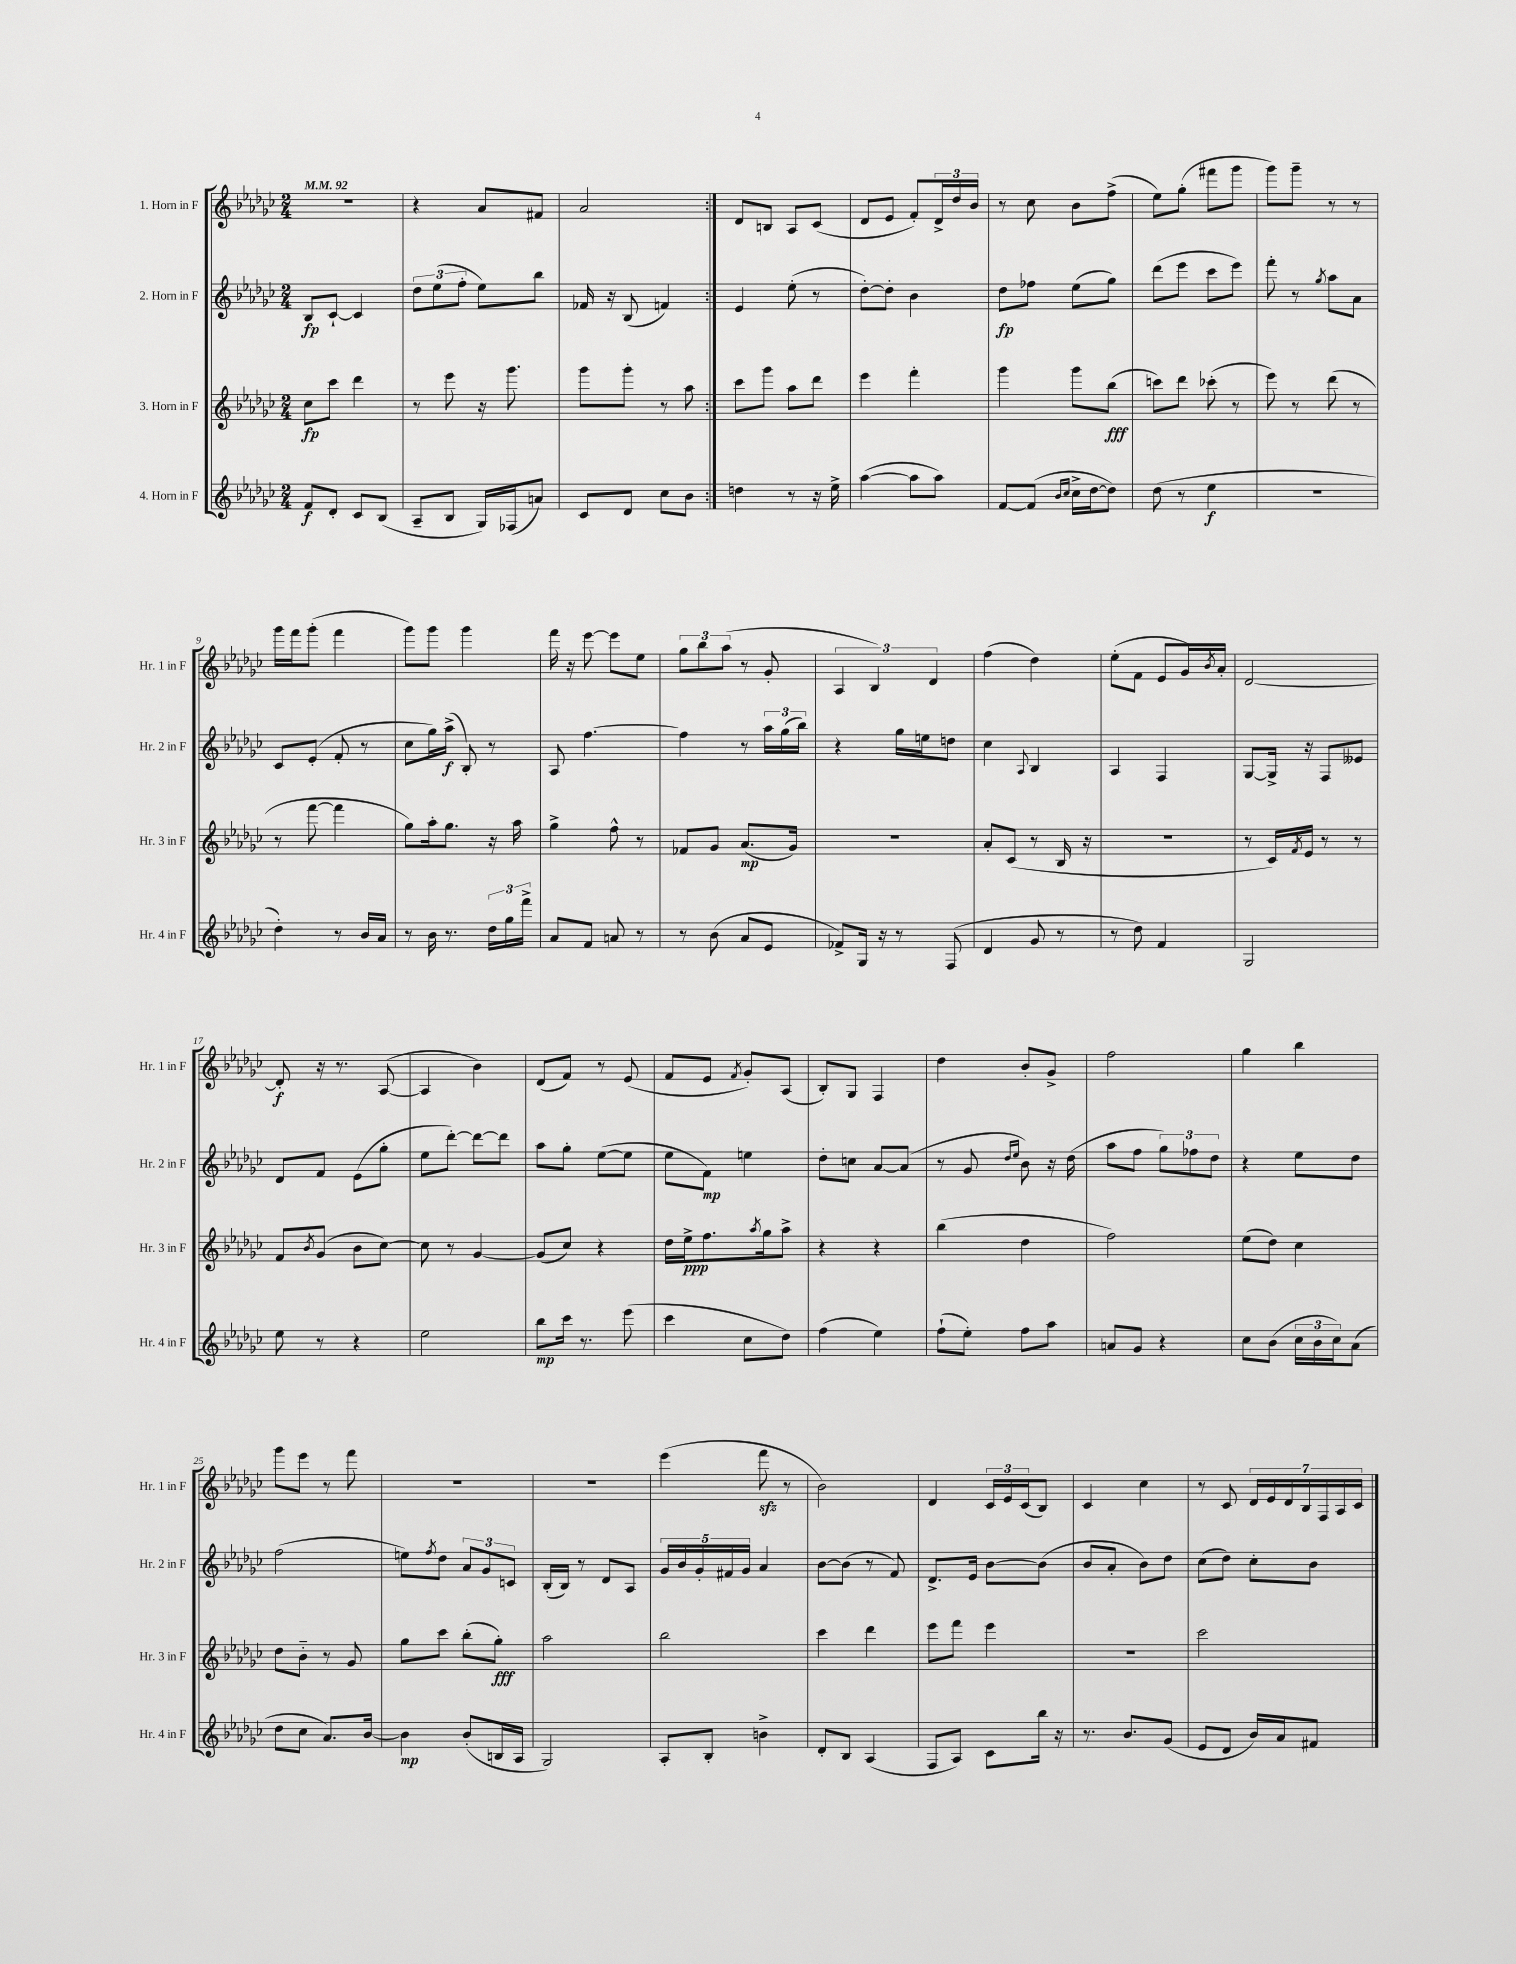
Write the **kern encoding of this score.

**kern	**kern	**kern	**kern
*staff4	*staff3	*staff2	*staff1
*clefG2	*clefG2	*clefG2	*clefG2
*k[b-e-a-d-g-c-]	*k[b-e-a-d-g-c-]	*k[b-e-a-d-g-c-]	*k[b-e-a-d-g-c-]
*M2/4	*M2/4	*M2/4	*M2/4
*MM92	*MM92	*MM92	*MM92
8f	8cc-	8B-	2r
8d-'	8ccc-	[8c-`	.
8c-	4ddd-	4c-]	.
(8B-	.	.	.
=	=	=	=
8A-~	8r	12dd-	4r
.	.	(12ee-	.
8B-	8eee-	.	.
.	.	12ff'	.
16G-)	16r	8ee-)	8a-
(16F-	8.ggg-	.	.
8a)	.	8bb-	8f#
=	=	=	=
8c-	8ggg-	16f-	2a-
.	.	16r	.
8d-	8ggg-'	(8B-	.
8cc-	8r	4f)	.
8b-	8aa-	.	.
=:|!	=:|!	=:|!	=:|!
4dd	8ccc-	4e-	8d-
.	8ggg-	.	8B
8r	8aa-	(8ee-'	8A-
16r	8ddd-	8r	(8c-
16ee-^	.	.	.
=	=	=	=
([4aa-	4eee-	[8dd-')	8d-
.	.	8dd-']	8e-
8aa-]	4fff'	4b-	8f')
8aa-)	.	.	24d-^
.	.	.	24dd-
.	.	.	24b-
=	=	=	=
[8f	4ggg-	8dd-	8r
(8f]	.	8ff-	8cc-
16qqb-	.	.	.
16qqcc-	.	.	.
16cc-^	8ggg-	(8ee-	8b-
[16dd-	.	.	.
8dd-])	(8bb-	8gg-)	(8ff^
=	=	=	=
(8dd-	8ccc)	(8ddd-	8ee-)
8r	8ddd-	8eee-	(8gg-'
4ee-	(8ccc-'	8ccc-	8fff#
.	8r	8eee-)	8ggg-
=	=	=	=
2r	8eee-)	8fff'	8ggg-)
.	8r	8r	8ggg-~
.	.	8qgg-	.
.	(8ddd-	8aa-	8r
.	8r	8a-	8r
=	=	=	=
4dd-')	8r	8c-	16ggg-
.	.	.	16fff
.	[8fff	(8e-'	(8ggg-'
8r	4fff]	8f'	4fff
16b-	.	8r	.
16a-	.	.	.
=	=	=	=
8r	8gg-)	8cc-	8ggg-)
16b-	16aa-'	16gg-)	8ggg-
8.r	8.gg-	(16aa-^	.
.	.	8B-')	4ggg-
24dd-	16r	8r	.
24gg-	.	.	.
.	16aa-	.	.
24fff^	.	.	.
=	=	=	=
8a-	4gg-^	8A-	16fff
.	.	.	16r
8f	.	[4.ff	[8eee-
8a	8ff^^	.	8eee-]
8r	8r	.	8ee-
=	=	=	=
8r	8f-	4ff]	12gg-
.	.	.	12bb-
(8b-	8g-	.	.
.	.	.	(12aa-
8a-	(8.a-	8r	8r
8e-	.	24aa-	8g-'
.	.	(24gg-	.
.	16g-)	.	.
.	.	24bb-)	.
=	=	=	=
8f-^)	2r	4r	6A-
16G-	.	.	.
.	.	.	6B-)
16r	.	.	.
8r	.	16gg-	.
.	.	16ee	.
.	.	.	6d-
(8F	.	8dd	.
=	=	=	=
4d-	8a-'	4cc-	(4ff
.	(8c-	.	.
.	.	8qqA-	.
8g-	8r	4B-	4dd-)
8r	16B-	.	.
.	16r	.	.
=	=	=	=
8r	2r	4A-	(8ee-'
8dd-)	.	.	8f
4f	.	4F	8e-
.	.	.	16g-)
.	.	.	8qb-
.	.	.	16a-'
=	=	=	=
2G-	8r	[8G-	[2d-
.	16c-)	16G-^]	.
.	8qf	.	.
.	16e-	16r	.
.	8r	8F	.
.	8r	8e--	.
=	=	=	=
8ee-	8f	8d-	8d-']
.	8qb-	.	.
8r	(8g-	8f	16r
.	.	.	8.r
4r	8b-	(8e-	.
.	[8cc-)	8gg-'	([8A-
=	=	=	=
2ee-	8cc-]	8ee-	4A-]
.	8r	[8ddd-')	.
.	[4g-	8ddd-_	4b-)
.	.	8ddd-]	.
=	=	=	=
8bb-	(8g-]	8aa-	(8d-
16ccc-	8cc-)	8gg-'	8f)
8.r	.	.	.
.	4r	([8ee-	8r
(8eee-	.	8ee-]	(8e-
=	=	=	=
4ccc-	16dd-	8ee-	8f
.	16ee-^	.	.
.	8.ff	8f)	8e-
.	.	.	8qf
8cc-	.	4ee	8g-')
.	8qaa-	.	.
.	16gg-	.	.
8dd-)	8aa-^	.	(8A-
=	=	=	=
(4ff	4r	8dd-'	8B-')
.	.	8cc	8G-
4ee-)	4r	[8a-	4F
.	.	(8a-]	.
=	=	=	=
(8ff`	(4bb-	8r	4dd-
8ee-')	.	8g-	.
.	.	16qqdd-	.
.	.	16qqee-	.
8ff	4dd-	8b-)	8b-'
8aa-	.	16r	8g-^
.	.	(16dd-	.
=	=	=	=
8a	2ff)	8aa-	2ff
8g-	.	8ff	.
4r	.	12gg-)	.
.	.	12ff-	.
.	.	12dd-	.
=	=	=	=
8cc-	(8ee-	4r	4gg-
(8b-	8dd-)	.	.
24cc-	4cc-	8ee-	4bb-
24b-	.	.	.
24cc-)	.	.	.
(8a-	.	8dd-	.
=	=	=	=
8dd-	8dd-	(2ff	8ggg-
8cc-	8b-'~	.	8eee-
8.a-)	8r	.	8r
.	8g-	.	8fff
[16b-	.	.	.
=	=	=	=
4b-]	8gg-	8ee)	2r
.	.	8qff	.
.	8ccc-	8dd-	.
(8b-'	(8bb-'	12a-	.
.	.	12g-	.
16B	8gg-')	.	.
.	.	12c	.
16A-	.	.	.
=	=	=	=
2G-)	2aa-	(16B-'	2r
.	.	16B-)	.
.	.	8r	.
.	.	8d-	.
.	.	8A-	.
=	=	=	=
8A-'	2bb-	20g-	(4eee-
.	.	20b-	.
.	.	20g-'	.
8B-'	.	.	.
.	.	20f#	.
.	.	20g-	.
4b^	.	4a-	8fff
.	.	.	8r
=	=	=	=
8d-'	4ccc-	[8b-	2b-)
8B-	.	(8b-]	.
(4A-	4ddd-	8r	.
.	.	8f)	.
=	=	=	=
8F	8eee-	8.d-^	4d-
8A-)	8fff	.	.
.	.	16e-	.
8c-	4eee-	[8b-	24c-
.	.	.	24e-
.	.	.	(24c-
16bb-	.	(8b-]	8B-)
16r	.	.	.
=	=	=	=
8.r	2r	8b-	4c-
.	.	8a-'	.
8.b-	.	.	.
.	.	8b-)	4cc-
(8g-	.	8dd-	.
=	=	=	=
8e-	2ccc-	(8cc-	8r
8d-	.	8dd-)	8c-
16b-)	.	8cc-'	28d-
.	.	.	28e-
16a-	.	.	.
.	.	.	28d-
.	.	.	28B-
8f#	.	8b-	.
.	.	.	28F
.	.	.	28A-
.	.	.	28c-
==	==	==	==
*-	*-	*-	*-
